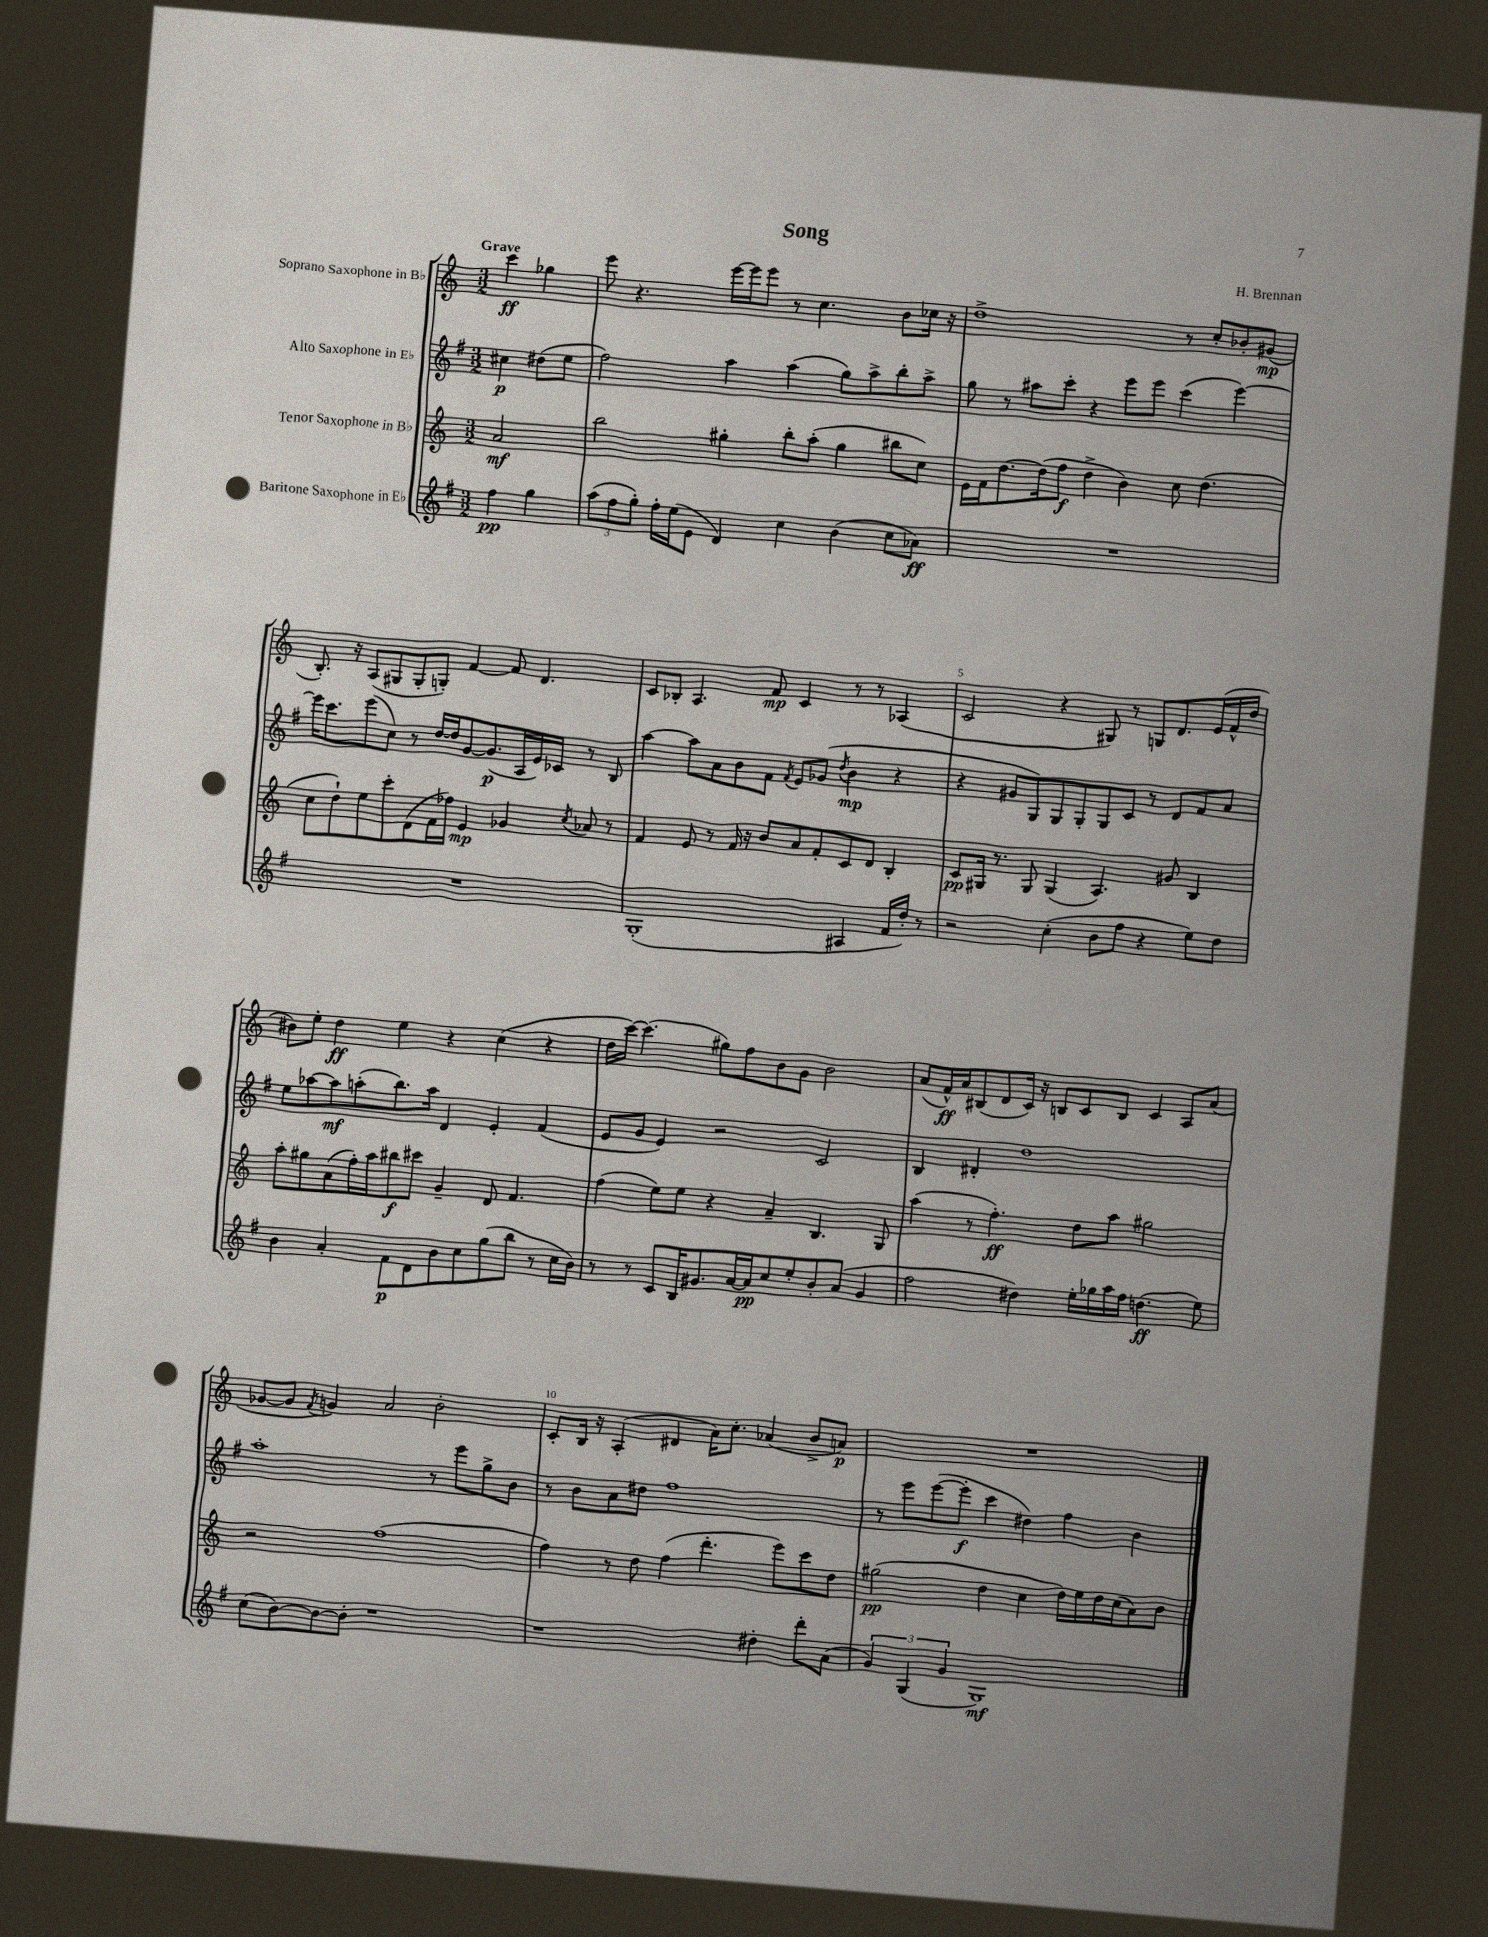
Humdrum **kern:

**kern	**dynam	**kern	**dynam	**kern	**dynam	**kern	**dynam
*part4	*part4	*part3	*part3	*part2	*part2	*part1	*part1
*staff4	*staff4	*staff3	*staff3	*staff2	*staff2	*staff1	*staff1
*I"Baritone Saxophone in E♭	*	*I"Tenor Saxophone in B♭	*	*I"Alto Saxophone in E♭	*	*I"Soprano Saxophone in B♭	*
*clefG2	*	*clefG2	*	*clefG2	*	*clefG2	*
*k[f#]	*	*k[]	*	*k[f#]	*	*k[]	*
*M3/2	*	*M3/2	*	*M3/2	*	*M3/2	*
=	=	=	=	=	=	=	=
!	!	!	!	!	!	!LO:TX:a:B:t=Grave	!
4ff#\	pp	2a/	mf	4cc#X\	p	4ccc\	ff
4gg\	.	.	.	(8dd#X\L	.	4gg-X\	.
.	.	.	.	8ee\J	.	.	.
=1	=1	=1	=1	=1	=1	=1	=1
(12aa\L	.	2bb\	.	2ff#\)	.	8eee\	.
12ff#\	.	.	.	.	.	.	.
.	.	.	.	.	.	4.r	.
12gg'\J)	.	.	.	.	.	.	.
16ff#'\LL	.	.	.	.	.	.	.
(16ee\J	.	.	.	.	.	.	.
8e\J	.	.	.	.	.	.	.
4d/)	.	4gg#X'\	.	4aa\	.	[16eee\LL	.
.	.	.	.	.	.	16eee\J]	.
.	.	.	.	.	.	8eee\J	.
4cc\	.	8bb'\L	.	(4aa\	.	8r	.
.	.	(8aa'\J	.	.	.	4.cc\	.
(4b\	.	4gg#\	.	8gg\L)	.	.	.
.	.	.	.	8aa^\	.	.	.
8cc\L	.	8bb#X\L	.	8bb'\	.	8b\L	.
8a-X\J)	ff	8cc\J)	.	8aa^\J	.	16cc-X\Jk	.
.	.	.	.	.	.	16r	.
=2	=2	=2	=2	=2	=2	=2	=2
1.r	.	16e\LL	.	8gg\	.	1dd^	.
.	.	16f\J	.	.	.	.	.
.	.	[8.dd\	.	8r	.	.	.
.	.	.	.	8aa#X\L	.	.	.
.	.	(16dd\k]	.	.	.	.	.
.	.	8ff\J	f	8ccc'\J	.	.	.
.	.	4dd^\	.	4r	.	.	.
.	.	4b\)	.	8eee\L	.	.	.
.	.	.	.	8eee\J	.	.	.
.	.	8cc\	.	(4ccc\	.	8r	.
.	.	(4.dd\	.	.	.	8cc'/L	.
.	.	.	.	[4eee\)	.	8b-X'/	.
.	.	.	.	.	.	(8g#X/J	mp
!!LO:LB:g=z
=3	=3	=3	=3	=3	=3	=3	=3
1.r	.	8cc\L	.	16eee\KL]	.	8.B'/)	.
.	.	.	.	8.ccc\	.	.	.
.	.	8dd`\)	.	.	.	.	.
.	.	.	.	.	.	16r	.
.	.	8ee\	.	(8eee\	.	(8A/L	.
.	.	8ccc'\	.	8cc\J)	.	8G#X/	.
.	.	(8d\	.	8r	.	8G#'/	.
.	.	16f\L	.	[16dd/LL	.	8Gn'/J)	.
.	.	16ff-X\JJ)	.	16dd/J]	.	.	.
.	.	4e/	mp	[8g/	.	[4f/	.
.	.	.	.	(8.g/]	p	.	.
.	.	4g-X/	.	.	.	8f/]	.
.	.	.	.	16A/L	.	.	.
.	.	.	.	16e/)	.	4.d/	.
.	.	.	.	16c-X/JJ	.	.	.
.	.	8qcc/	.	.	.	.	.
.	.	8a-X/	.	8r	.	.	.
.	.	8r	.	8B/	.	.	.
=4	=4	=4	=4	=4	=4	=4	=4
(1G'	.	4f/	.	[4aa\	.	8c/L	.
.	.	.	.	.	.	8B-X'/J	.
.	.	8e/	.	8aa\L]	.	4.A/	.
.	.	8r	.	8a\	.	.	.
.	.	16f/	.	8b\	.	.	.
.	.	16r	.	.	.	.	.
.	.	8b/L	.	8f#\J	.	8f/	mp
.	.	.	.	8qf#/	.	.	.
.	.	8a/	.	8e/L	.	4c/	.
.	.	8f'/	.	(8g-X/J	.	.	.
.	.	.	.	8qdd/	.	.	.
4A#X/	.	8c/	.	4b\	mp	8r	.
.	.	8d/J	.	.	.	8r	.
16f#/LL	.	4B'/	.	4r	.	(4A-X/	.
16dd'/JJ)	.	.	.	.	.	.	.
8r	.	.	.	.	.	.	.
=5	=5	=5	=5	=5	=5	=5	=5
2r	.	8c/L	pp	4r	.	2c/	.
.	.	16G#X/Jk	.	.	.	.	.
.	.	8.r	.	.	.	.	.
.	.	.	.	8g#X/L	.	.	.
.	.	8G#/	.	8G/)	.	.	.
(4cc'\	.	(4G#/	.	8G/	.	4r	.
.	.	.	.	8G'/	.	.	.
8b\L	.	4.A/)	.	8G/	.	8G#X/)	.
8ff#\J	.	.	.	8c/J	.	8r	.
4r	.	.	.	8r	.	8Gn/L	.
.	.	8g#X/	.	8d/L	.	8.d/	.
8ee\L)	.	4B/	.	8f#/	.	.	.
.	.	.	.	.	.	(16e/L	.
8dd\J	.	.	.	8a/J	.	16f^^/	.
.	.	.	.	.	.	16dd/JJ	.
!!LO:LB:g=z
=6	=6	=6	=6	=6	=6	=6	=6
4b\	.	8aa'\L	.	8ee\L	.	8b#X\L)	.
.	.	8gg#X\	.	[8aa-X\	.	8ee'\J	.
4a'/	.	(8a\	.	8aa-\]	mf	4dd\	ff
.	.	16ff'\L)	.	(8aan'\	.	.	.
.	.	16aa\J	.	.	.	.	.
8f#\L	p	8bb#X\	f	8.bb\)	.	4ee\	.
8d\	.	8ccc#X\J	.	.	.	.	.
.	.	.	.	16aa\Jk	.	.	.
8b\	.	4g~/	.	4d/	.	4r	.
8cc\	.	.	.	.	.	.	.
(8gg\	.	8d/	.	4e'/	.	(4cc\	.
8bb\J	.	4.f/	.	.	.	.	.
8r	.	.	.	(4f#/	.	4r	.
16cc\LL	.	.	.	.	.	.	.
16b\JJ)	.	.	.	.	.	.	.
=7	=7	=7	=7	=7	=7	=7	=7
8r	.	(4ff\	.	8e/L	.	16dd\LL	.
.	.	.	.	.	.	[16ccc\JJ)	.
8r	.	.	.	8g/J	.	(4.ccc\]	.
8c/L	.	8ee\L)	.	4e/)	.	.	.
16B/K	.	8ee\J	.	.	.	.	.
8.g#X/	.	.	.	.	.	.	.
.	.	4r	.	2r	.	8gg#X\L)	.
[16a/L	.	.	.	.	.	8ff\	.
16a/J]	pp	.	.	.	.	.	.
8cc/	.	4a~/	.	.	.	8b\	.
8ee'/	.	.	.	.	.	8g\J	.
8b'/	.	4.B/	.	2c/	.	2b\	.
(8a/J	.	.	.	.	.	.	.
4g#/	.	.	.	.	.	.	.
.	.	8G/	.	.	.	.	.
=8	=8	=8	=8	=8	=8	=8	=8
2ff#\	.	(4aa\	.	4B/	.	(8a/L	.
.	.	.	.	.	.	16f^^/L)	ff
.	.	.	.	.	.	16a/J	.
.	.	8r	.	4d#X'/	.	(8B#X/	.
.	.	4.ff'\)	ff	.	.	8d/	.
4dd#X\)	.	.	.	1dd	.	16c/Jk)	.
.	.	.	.	.	.	16r	.
.	.	.	.	.	.	8Bn/L	.
16ee'\LL	.	8dd\L	.	.	.	8c/	.
16gg-X\	.	.	.	.	.	.	.
16aa\	.	8aa\J	.	.	.	8B/J	.
16ff#\JJ	.	.	.	.	.	.	.
(4.ddn\	ff	2gg#X\	.	.	.	4c/	.
.	.	.	.	.	.	8A/L	.
8ee\)	.	.	.	.	.	(8a/J	.
!!LO:LB:g=z
=9	=9	=9	=9	=9	=9	=9	=9
(8cc\L	.	2r	.	1aa'	.	[8g-X/L	.
[8b\)	.	.	.	.	.	8g-/J]	.
.	.	.	.	.	.	8qf/	.
8b\_	.	.	.	.	.	4gn/)	.
8b'\J]	.	.	.	.	.	.	.
1r	.	(1ff	.	.	.	2a/	.
.	.	.	.	8r	.	2b'\	.
.	.	.	.	8eee\L	.	.	.
.	.	.	.	8gg^\	.	.	.
.	.	.	.	8b\J	.	.	.
=10	=10	=10	=10	=10	=10	=10	=10
1r	.	4ff\)	.	8r	.	8c'/L	.
.	.	.	.	8b\L	.	16B/Jk	.
.	.	.	.	.	.	16r	.
.	.	8r	.	8a\	.	(4A'/	.
.	.	8dd\	.	8dd#X\J	.	.	.
.	.	(4ff\	.	1ff#	.	4d#X/	.
.	.	4.ddd'\	.	.	.	16a\KL)	.
.	.	.	.	.	.	8.cc'\J	.
4dd#X'\	.	.	.	.	.	(4a-X/	.
.	.	8eee\L)	.	.	.	.	.
8ddd'\L	.	8ccc\	.	.	.	8b^/L	.
(8a\J	.	8dd\J	.	.	.	8an/J)	p
=11	=11	=11	=11	=11	=11	=11	=11
6g/)	.	(2gg#X\	pp	8r	.	1.r	.
.	.	.	.	8eee\L	.	.	.
(6G/	.	.	.	.	.	.	.
.	.	.	.	([8eee\	.	.	.
6g/	.	.	.	.	.	.	.
.	.	.	.	8eee'\J]	f	.	.
1G)	mf	4dd\	.	4ccc\	.	.	.
.	.	4cc\	.	4dd#X\)	.	.	.
.	.	16dd\LL)	.	4ff#\	.	.	.
.	.	16ee\	.	.	.	.	.
.	.	16dd\	.	.	.	.	.
.	.	(16cc\J	.	.	.	.	.
.	.	8a\)	.	4b\	.	.	.
.	.	8b\J	.	.	.	.	.
==	==	==	==	==	==	==	==
*-	*-	*-	*-	*-	*-	*-	*-
